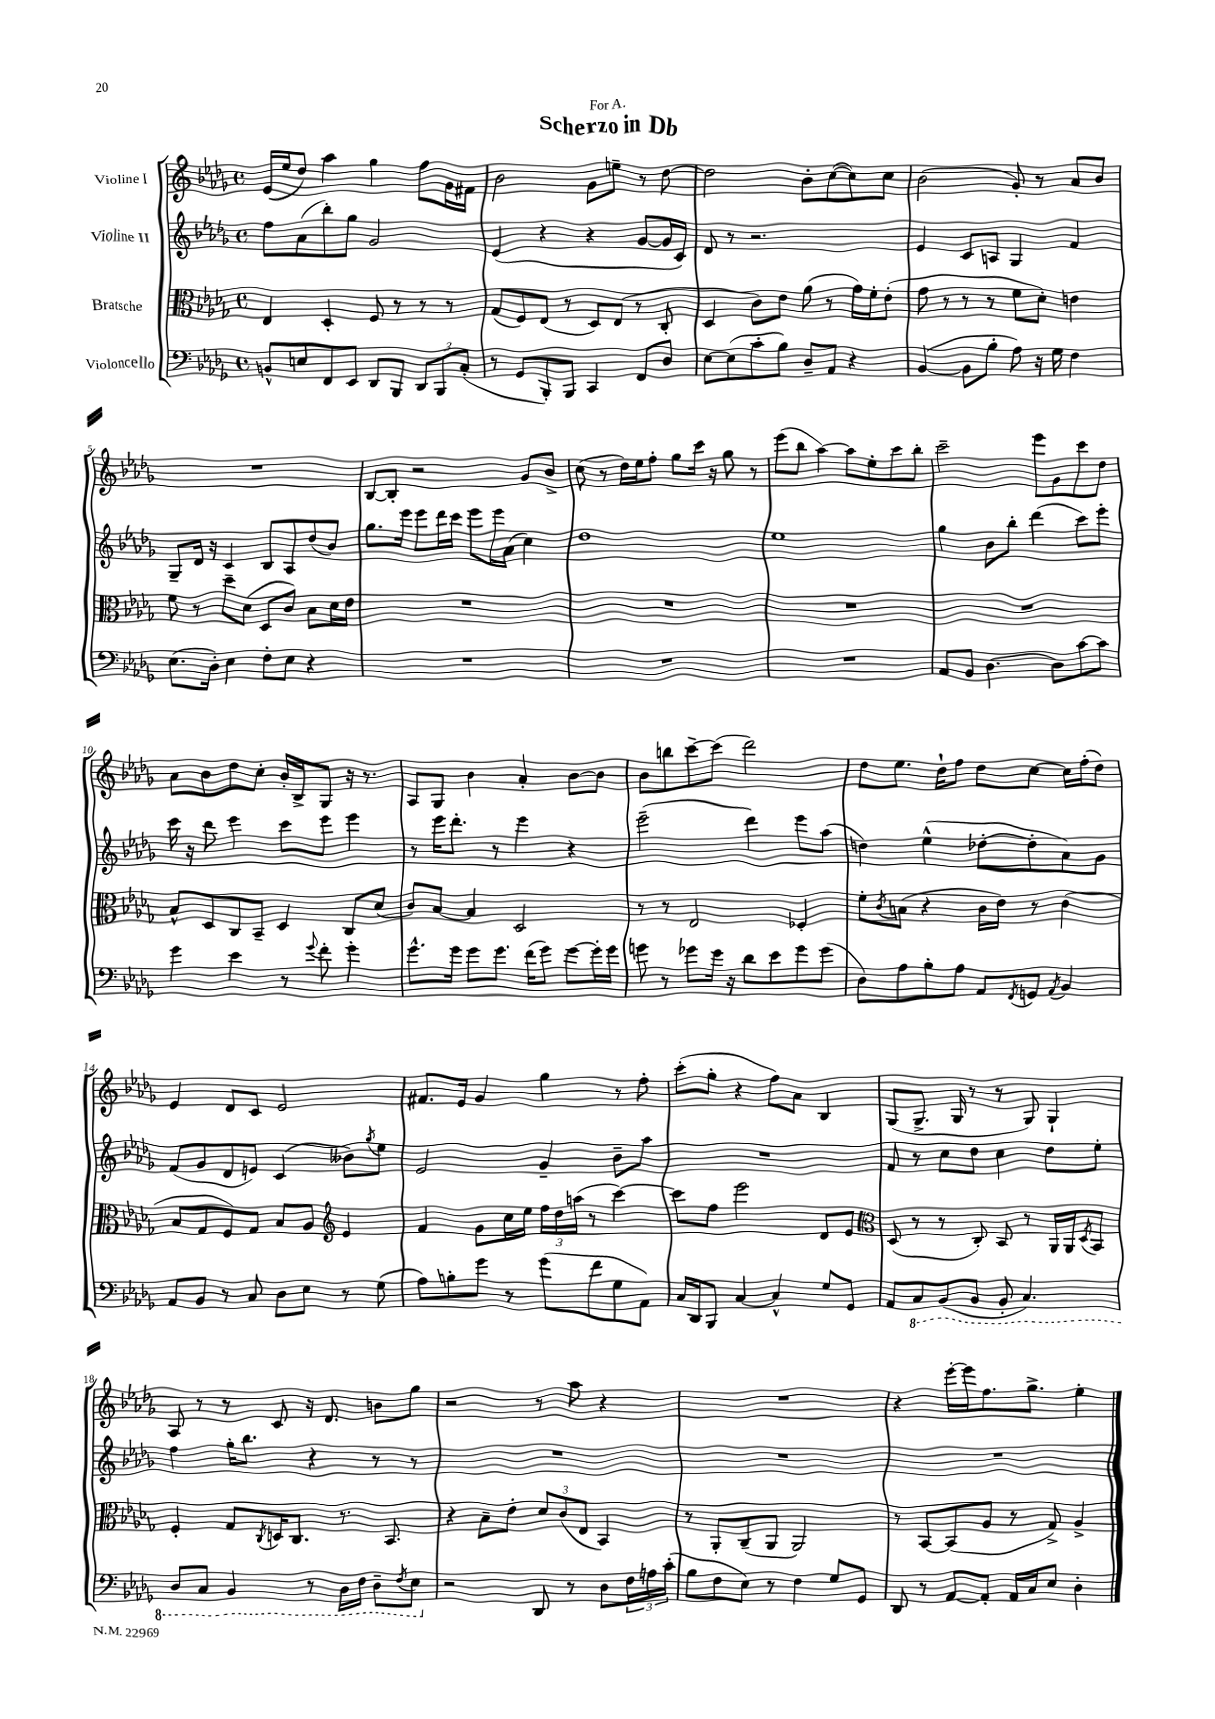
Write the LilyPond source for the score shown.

\header { title = "Scherzo in Db" dedication = "For A." }
<<
\new StaffGroup <<
\new Staff = "s0" \with { instrumentName = "Violine I" } {
    \clef treble \key des \major \defaultTimeSignature \time 4/4
    ees'16( ees''16 des''8) aes''4 ges''4 f''8 ges'16 fis'16 |
    bes'2 ges'8 e''8-- r8 des''8~ |
    des''2 bes'8-. c''8~( c''8) c''8 |
    bes'2( ges'8-.) r8 aes'8 bes'8 |
    R1 |
    bes8~ bes8-. r2 ges'8 bes'8-> |
    c''8( r8 des''16) ees''16 f''8-. ges''8 c'''16 r16 ges''8 r8 |
    ees'''8( bes''8 aes''4~) aes''8 ees''8-. c'''8 bes''8-. |
    c'''2-- ees'''8 ges'8 c'''8 des''8 |
    aes'8 bes'8 des''8 c''8-. bes'16-. bes16-> ges8 r16 r8. |
    aes8 ges8 bes'4 aes'4-. bes'8~ bes'8 |
    bes'8 b''8 c'''8~-- c'''8( des'''2) |
    des''8 ees''8. des''16-! f''8 des''8 c''8~ c''16 f''16-.( des''8) |
    ees'4 des'8 c'8 ees'2 |
    fis'8. ees'16 ges'4 ges''4 r8 f''8-. |
    c'''8-.( ges''8-. r4 f''8) aes'8 bes4 |
    ges8( ges8.-> ges16 r8 r8 ges8) ges4-! |
    aes8 r8 r8 c'8 r16 des'8. b'8 ges''8 |
    r2 r8 aes''8 r4 |
    R1 |
    r4 ees'''16~-. ees'''16 f''8. ges''8.-> ees''4-. \bar "|." |
}
\new Staff = "s1" \with { instrumentName = "Violine II" } {
    \clef treble \key des \major \defaultTimeSignature \time 4/4
    f''8 aes'8( bes''8-.) ges''8 ges'2 |
    ees'4( r4 r4 ges'8~ ges'16 c'16) |
    des'8 r8 r2. |
    ees'4 c'8 a8 ges4 f'4 |
    ges8-- des'16 r16 c'4 bes8 aes8 des''8( bes'8) |
    ges''8. ees'''16 ees'''8 des'''16 c'''16 ees'''8 ees'''16 aes'16( c''4) |
    des''1 |
    ees''1 |
    ges''4 bes'8 bes''8-. des'''4( c'''8) ees'''8-. |
    c'''16 r16 des'''8 ees'''4 c'''8 ees'''8 ees'''4 |
    r8 ees'''16 des'''8.-. r8 ees'''4 r4 |
    ees'''2--( des'''4) ees'''8 aes''8( |
    d''4) ees''4-^( des''8~-. des''8-. aes'8) ges'8 |
    f'8( ges'8 des'8 e'8) c'4( beses'8) \acciaccatura { ges''8 } ees''8 |
    ees'2 ges'4-- bes'8-- aes''8 |
    R1 |
    f'8 r8 c''8 des''8 c''4 des''8 ees''8-. |
    f''4 ges''16-. bes''8. r4 r8 r8 |
    R1 |
    R1 |
    R1 \bar "|." |
}
\new Staff = "s2" \with { instrumentName = "Bratsche" } {
    \clef alto \key des \major \defaultTimeSignature \time 4/4
    ees4 des4-. f8 r8 r8 r8 |
    ges8( f8) ees8( r8 des8) ees8( r8 c8-. |
    des4 c'8) ees'8 aes'8( r8 ges'16) f'16-. ees'8-.( |
    ges'8 r8 r8 r8 f'8 des'8-.) e'4 |
    f'8 r8 des''8-- des'8( des8 c'8) bes8 des'16 ees'16 |
    R1 |
    R1 |
    R1 |
    R1 |
    bes8-^ des8 c8 bes,8-- des4 c8 des'8( |
    c'8) bes8~ bes4 des2 |
    r8 r8 ees2 fes4-. |
    f'8-. \acciaccatura { c'8 } b8( r4 c'16 ees'16) r8 c'4( |
    bes8 ges8 f8) ges8 bes8 aes8 \clef treble ees'4 |
    f'4 ges'8 c''16 ees''16 \tuplet 3/2 { f''16 des''16 a''16( } r8 c'''4~) |
    c'''8 f''8 ees'''2 des'8 ees'8 |
    \clef alto des8( r8 r8 c8-.) bes,8 r8 aes,16 aes,16 \acciaccatura { des8 } bes,8 |
    f4-. ges8 \acciaccatura { c8 } d16 c8. r8. bes,8. |
    r4 bes8-- ees'8-. \tuplet 3/2 { des'8 c'8( ees8 } bes,4) |
    r8 aes,8-. c8--( aes,8 aes,2) |
    r8 bes,8~ bes,8( aes8 r8 ges8->) aes4-> \bar "|." |
}
\new Staff = "s3" \with { instrumentName = "Violoncello" } {
    \clef bass \key des \major \defaultTimeSignature \time 4/4
    b,8-^ e8 f,8 ees,8 des,8 bes,,8 \tuplet 3/2 { des,8 bes,,8 c8-.( } |
    r8 ges,8 bes,,8-.) bes,,8 c,4 f,8 des8 |
    ees8~ ees8( c'8-. bes8) des8-- aes,8 r4 |
    bes,4~( bes,8 bes8-. aes8) r16 ges16 f4 |
    ees8.( des16-.) ees4 f8-. ees8 r4 |
    R1 |
    R1 |
    R1 |
    aes,8 bes,8 des4.~ des8 c'8~ c'8 |
    ges'4 ees'4 r8 \appoggiatura { ges'8 } f'8-. ges'4-. |
    ges'8.-^ ges'16 ges'8 ges'8. f'16( ges'8) ges'8~ ges'16-. ges'16 |
    g'8 r8 ges'8 ges'16 r16 des'8 ees'8 ges'8 ges'8( |
    des8) aes8 bes8-. aes8 aes,8 \acciaccatura { f,8 } g,8 \acciaccatura { aes,8 } bes,4 |
    aes,8 bes,8 r8 c8 des8 ees8 r8 ges8( |
    aes8) b8-. ges'8 r8 ges'8( f'8 ges8 aes,8) |
    c16 des,16 bes,,8 c4~ c4-^ ges8 ges,8 |
    aes,8 \ottava #-1 c,8 bes,,8( bes,,8 bes,,8-. c,4.) |
    des,8 c,8 bes,,4 r8 des,16 f,16 des,8-- \acciaccatura { f,8 } ees,8 \ottava #0 |
    r2 des,8 r8 des8 \tuplet 3/2 { f16 a16 c'16-.( } |
    bes8 f8 ees8) r8 f4 ges8 ges,8 |
    des,8 r8 aes,8~ aes,8-. aes,16 c16 ees8 des4-. \bar "|." |
}
>>
>>
